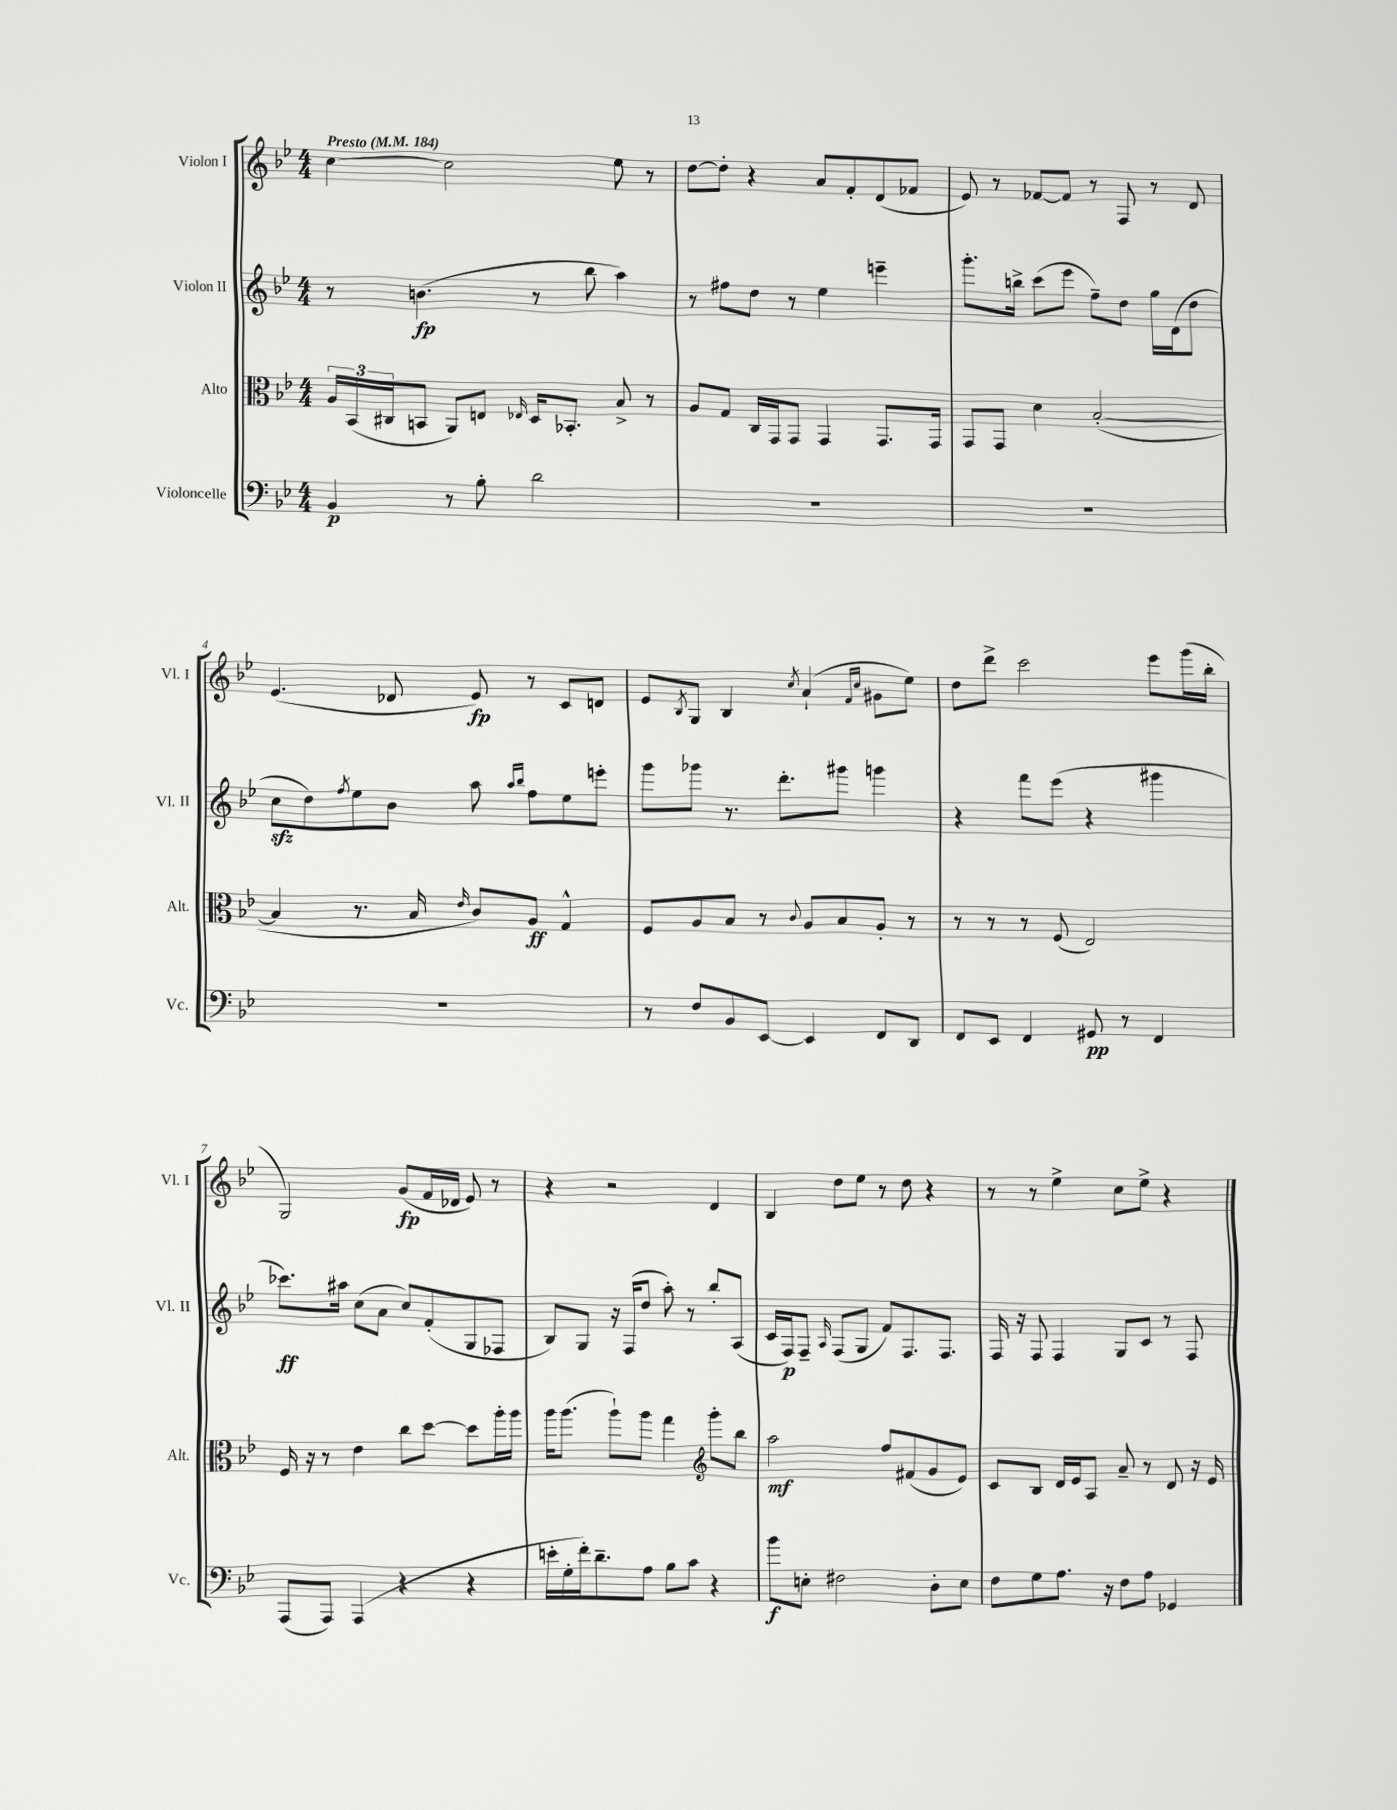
<<
\new StaffGroup <<
\new Staff = "s0" \with { instrumentName = "Violon I" shortInstrumentName = "Vl. I" } {
    \clef treble \key bes \major \numericTimeSignature \time 4/4 \tempo "Presto" 4 = 184
    c''4~ c''2 ees''8 r8 |
    d''8~ d''8-. r4 a'8 f'8-. d'8( fes'8 |
    ees'8) r8 fes'8~ fes'8 r8 f8 r8 d'8 |
    ees'4.( des'8 ees'8\fp) r8 c'8 d'8 |
    ees'8 \acciaccatura { bes8 } g8 bes4 \acciaccatura { c''8 } a'4-!( \grace { f'16 c''16 } gis'8 ees''8) |
    d''8 d'''8-> c'''2 ees'''8 g'''16( bes''16-. |
    g2) g'8\fp( f'16 des'16 ees'8) r8 |
    r4 r2 d'4 |
    bes4 d''8 ees''8 r8 d''8 r4 |
    r8 r8 ees''4-> c''8 ees''8-> r4 \bar "|." |
}
\new Staff = "s1" \with { instrumentName = "Violon II" shortInstrumentName = "Vl. II" } {
    \clef treble \key bes \major \numericTimeSignature \time 4/4
    r8 b'4.\fp( r8 bes''8 a''4) |
    r8 fis''8 d''8 r8 ees''4 e'''4-- |
    g'''8.-. b''16-> c'''8( ees'''8 f''8--) d''8 g''16 d'16( d''8 |
    c''8\sfz d''8) \acciaccatura { f''8 } ees''8 bes'8 a''8 \grace { a''16 bes''16 } f''8 ees''8 e'''8-. |
    g'''8 ges'''8 r8. d'''8.-. gis'''8 g'''4 |
    r4 f'''8 ees'''8( r4 gis'''4 |
    ces'''8.\ff) ais''16 c''8( a'8 c''8) f'8-.( g8 fes8 |
    bes8) g8 r16 f16( d''8 a''8-.) r8 bes''8-. a8( |
    c'16 f16\p) f8-- \grace { a16 } f8( g8 f'8) f8. f8. |
    f16 r16 f8 f4 g8 c'8 r8 f8 \bar "|." |
}
\new Staff = "s2" \with { instrumentName = "Alto" shortInstrumentName = "Alt." } {
    \clef alto \key bes \major \numericTimeSignature \time 4/4
    \tuplet 3/2 { a16 bes,16( cis16 } b,8 a,8) e8 \grace { ees16 } d16 bes,8.-. bes8-> r8 |
    a8 g8 c16 g,16 g,8 g,4 g,8. g,16 |
    g,8 g,8 d'4 bes2~-.( |
    bes4 r8. bes16 \grace { ees'16 } c'8) a8\ff g4-^ |
    f8 a8 bes8 r8 \appoggiatura { c'8 } a8 bes8 a8-. r8 |
    r8 r8 r8 f8( ees2) |
    f16 r16 r8 ees'4 c''8 d''8~ d''8 a''16-. a''16 |
    a''16 a''8.( a''8-!) a''8 g''4 \clef treble g'''8-. bes''8 |
    a''2\mf f''8 fis'8( g'8 ees'8) |
    c'8 bes8 d'16 ees'16 a8 a'8-- r8 d'8 r16 ees'16 \bar "|." |
}
\new Staff = "s3" \with { instrumentName = "Violoncelle" shortInstrumentName = "Vc." } {
    \clef bass \key bes \major \numericTimeSignature \time 4/4
    bes,4\p r8 bes8-. d'2 |
    R1 |
    R1 |
    R1 |
    r8 f8 bes,8 ees,8~ ees,4 f,8 d,8 |
    f,8 ees,8 f,4 gis,8\pp r8 f,4 |
    a,,8( a,,8) a,,4( r4 r4 |
    e'16-. g16-. f'16-.) d'8.-- a8 bes8 c'8 r4 |
    bes'8\f e8-. fis2 d8-. e8 |
    f8 g8 a8. r16 f8 a8 ges,4 \bar "|." |
}
>>
>>
